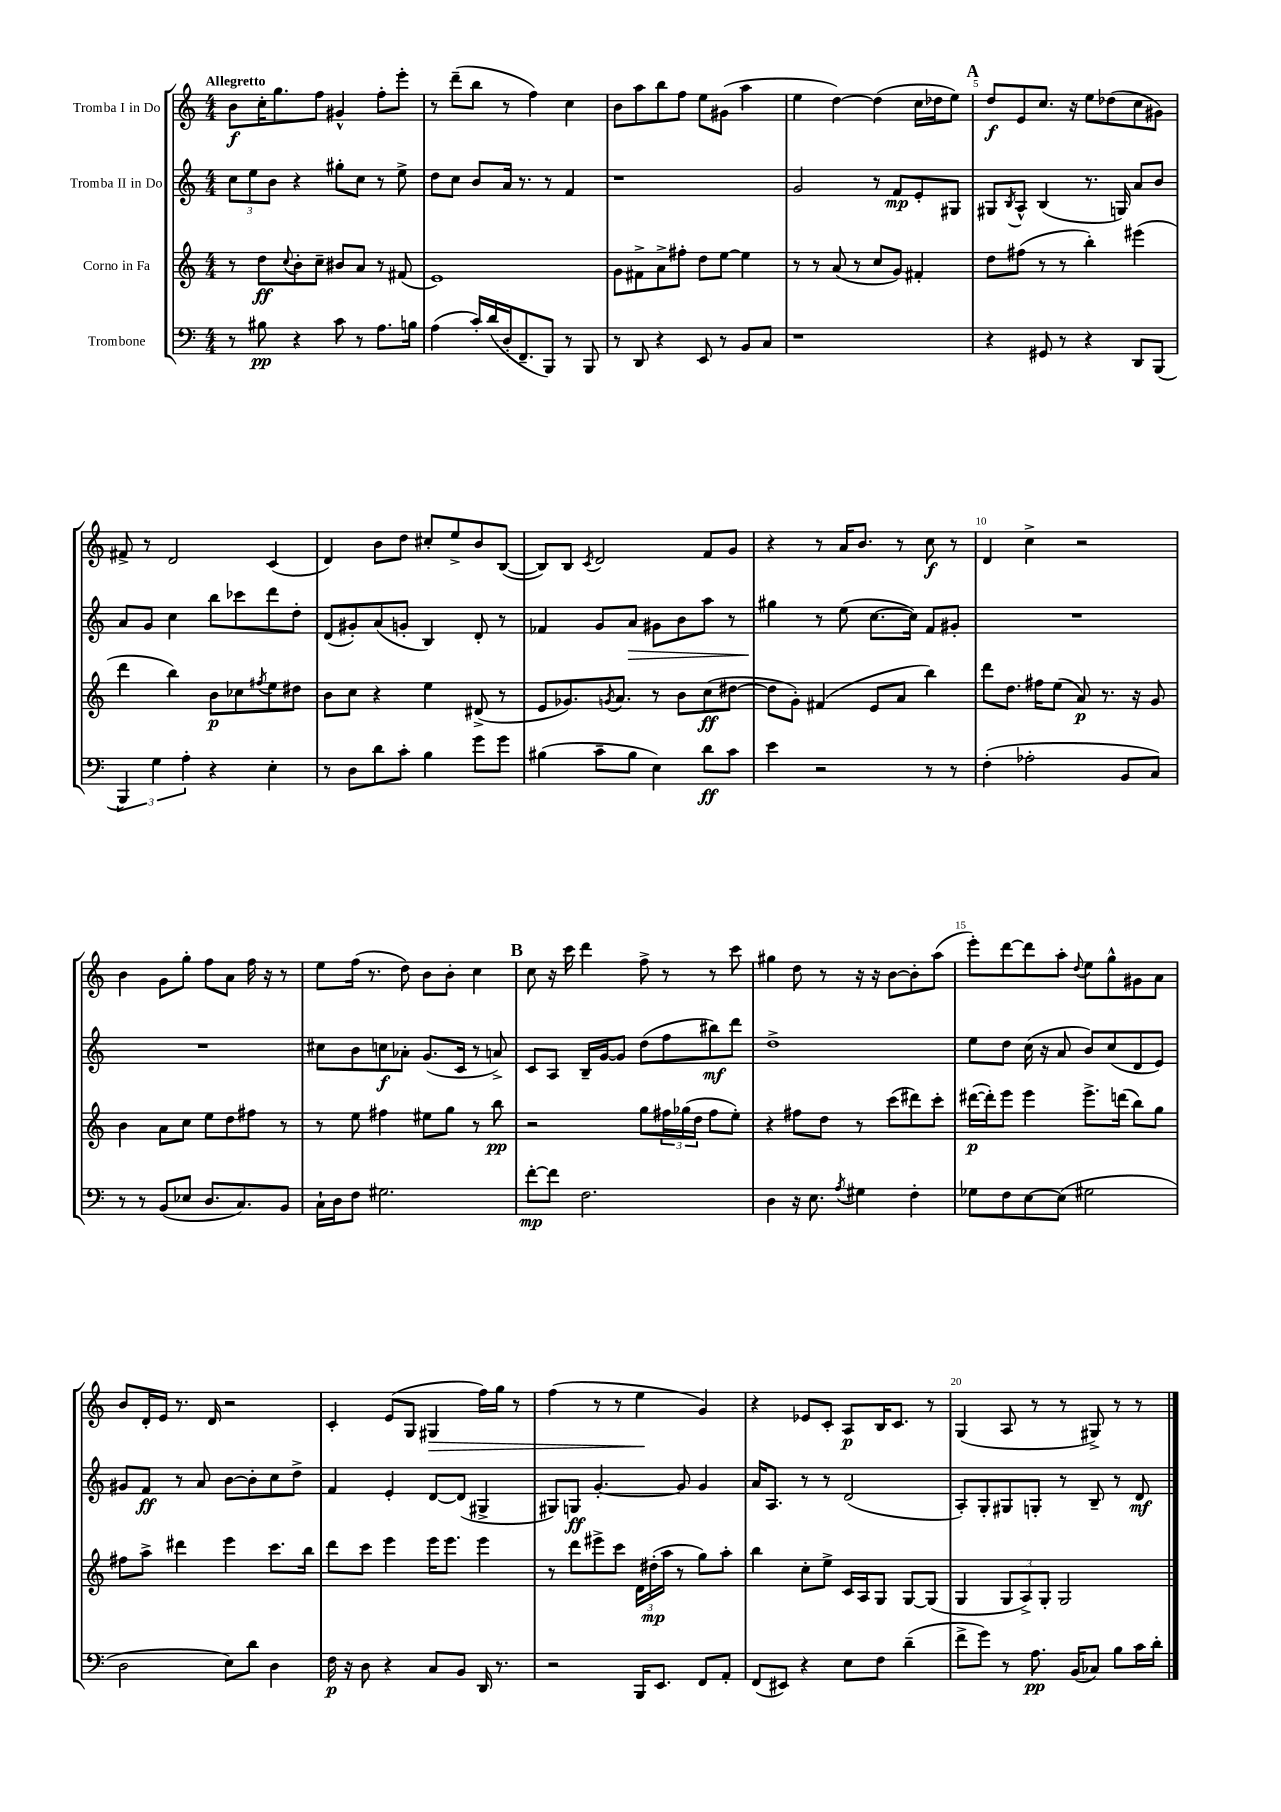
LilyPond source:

<<
\new StaffGroup <<
\new Staff = "s0" \with { instrumentName = "Tromba I in Do" } {
    \clef treble \key c \major \numericTimeSignature \time 4/4 \tempo "Allegretto"
    b'8\f c''16-. g''8. f''8 gis'4-^ f''8-. e'''8-. |
    r8 d'''8--( b''8 r8 f''4) c''4 |
    b'8 a''8 b''8 f''8 e''8 gis'8( a''4 |
    e''4 d''4~) d''4( c''16 des''16 e''8) |
    \mark \markup { \bold "A" } d''8\f e'8 c''8. r16 e''8 des''8( c''8 gis'8) |
    fis'8-> r8 d'2 c'4( |
    d'4) b'8 d''8 cis''8-. e''8-> b'8 b8~( |
    b8) b8 \acciaccatura { c'8 } d'2 f'8 g'8 |
    r4 r8 a'16 b'8. r8 c''8\f r8 |
    d'4 c''4-> r2 |
    b'4 g'8 g''8-. f''8 a'8 f''16 r16 r8 |
    e''8 f''16( r8. d''8) b'8 b'8-. c''4 |
    \mark \markup { \bold "B" } c''8 r16 c'''16 d'''4 f''8-> r8 r8 c'''8 |
    gis''4 d''8 r8 r16 r16 b'8~ b'8-. a''8( |
    e'''8-.) d'''8~ d'''8 a''8-. \appoggiatura { d''8 } e''8 g''8-^ gis'8 a'8 |
    b'8 d'16-. e'16 r8. d'16 r2 |
    c'4-. e'8( g8 gis4\> f''16) g''16 r8 |
    f''4( r8 r8 e''4\! g'4) |
    r4 ees'8 c'8-. a8\p b16 c'8. r8 |
    g4( a8 r8 r8 gis8->) r8 r8 \bar "|." |
}
\new Staff = "s1" \with { instrumentName = "Tromba II in Do" } {
    \clef treble \key c \major \numericTimeSignature \time 4/4
    \tuplet 3/2 { c''8 e''8 b'8 } r4 gis''8-. c''8 r8 e''8-> |
    d''8 c''8 b'8 a'16 r8. r8 f'4 |
    r1 |
    g'2 r8 f'8\mp e'8-. gis8 |
    \mark \markup { \bold "A" } gis8 \acciaccatura { b8 } a8-^ b4( r8. g16) a'8 b'8 |
    a'8 g'8 c''4 b''8 ces'''8 d'''8 d''8-. |
    d'8( gis'8-.) a'8( g'8-. b4) d'8-. r8 |
    fes'4 g'8 a'8\> gis'8 b'8 a''8 r8 |
    gis''4\! r8 e''8( c''8.~ c''16) f'8 gis'8-. |
    R1 |
    R1 |
    cis''8 b'8 c''8\f aes'8-. g'8.( c'16 r8 a'8->) |
    \mark \markup { \bold "B" } c'8 a8 b16-- g'16~ g'8 d''8( f''8 bis''8\mf) d'''8 |
    d''1-> |
    e''8 d''8 c''16( r16 a'8 b'8) c''8( d'8 e'8) |
    gis'8 f'8\ff r8 a'8 b'8~ b'8-. c''8 d''8-> |
    f'4 e'4-. d'8~ d'8( gis4-> |
    gis8) g8\ff g'4.~-. g'8 g'4 |
    a'16 a8. r8 r8 d'2( |
    a8-.) g8-. gis8 g8-. r8 b8-- r8 d'8\mf \bar "|." |
}
\new Staff = "s2" \with { instrumentName = "Corno in Fa" } {
    \clef treble \key c \major \numericTimeSignature \time 4/4
    r8 d''8\ff \appoggiatura { c''8 } b'8-. c''8-- bis'8 a'8 r8 fis'8( |
    e'1) |
    g'8 fis'8-> a'8-> fis''8-. d''8 e''8~ e''4 |
    r8 r8 a'8( r8 c''8 g'8) fis'4-. |
    \mark \markup { \bold "A" } d''8 fis''8( r8 r8 b''4-.) eis'''4( |
    d'''4 b''4) b'8\p ces''8 \acciaccatura { fis''8 } e''8 dis''8 |
    b'8 c''8 r4 e''4 dis'8->( r8 |
    e'8 ges'8.) \acciaccatura { g'8 } a'8. r8 b'8 c''8\ff( dis''8~ |
    dis''8 g'8-.) fis'4( e'8 a'8 b''4) |
    d'''8 d''8. fis''16 e''8( a'8\p) r8. r16 g'8 |
    b'4 a'8 c''8 e''8 d''8 fis''8 r8 |
    r8 e''8 fis''4 eis''8 g''8 r8 b''8\pp |
    \mark \markup { \bold "B" } r2 g''8 \tuplet 3/2 { fis''16 ges''16( d''16 } fis''8 e''8-.) |
    r4 fis''8 d''8 r8 c'''8( dis'''8) c'''8-. |
    dis'''16~\p( dis'''16-.) e'''8 e'''4 e'''8.-> d'''16( b''8) g''8 |
    fis''8 a''8-> dis'''4 e'''4 c'''8. b''16 |
    d'''8 c'''8 e'''4 e'''16 e'''8. e'''4 |
    r8 d'''8 eis'''8-> c'''8 \tuplet 3/2 { d'16 dis''16-.\mp( a''16 } r8 g''8) a''8-. |
    b''4 c''8-. e''8-> c'16 a16 g8 g8~ g8( |
    g4 \tuplet 3/2 { g8 a8->) g8-. } g2 \bar "|." |
}
\new Staff = "s3" \with { instrumentName = "Trombone" } {
    \clef bass \key c \major \numericTimeSignature \time 4/4
    r8 bis8\pp r4 c'8 r8 a8. b16 |
    a4( c'16-.) d'16( d16-. f,8.-- b,,8) r8 b,,8 |
    r8 d,8 r4 e,8 r8 b,8 c8 |
    r1 |
    \mark \markup { \bold "A" } r4 gis,8 r8 r4 d,8 b,,8( |
    \tuplet 3/2 { b,,4) g4 a4-. } r4 e4-. |
    r8 d8 d'8 c'8-. b4 g'8 g'8 |
    bis4( c'8-- bis8 e4) d'8\ff c'8 |
    e'4 r2 r8 r8 |
    f4-.( aes2-. b,8 c8) |
    r8 r8 b,8( ees8 d8. c8.) b,8 |
    c16-! d16 f8 gis2. |
    \mark \markup { \bold "B" } f'8~-.\mp f'8 f2. |
    d4 r16 e8. \acciaccatura { a8 } gis4 f4-. |
    ges8 f8 e8~ e8( gis2 |
    d2 e8) d'8 d4 |
    f16\p r16 d8 r4 c8 b,8 d,16 r8. |
    r2 b,,16 e,8. f,8 a,8-. |
    f,8( eis,8) r4 e8 f8 d'4--( |
    f'8-> g'8) r8 a8.\pp b,16( ces8) b8 c'16 d'16-. \bar "|." |
}
>>
>>
\layout { \context { \Score \override BarNumber.break-visibility = ##(#f #t #t) barNumberVisibility = #(every-nth-bar-number-visible 5) } }
